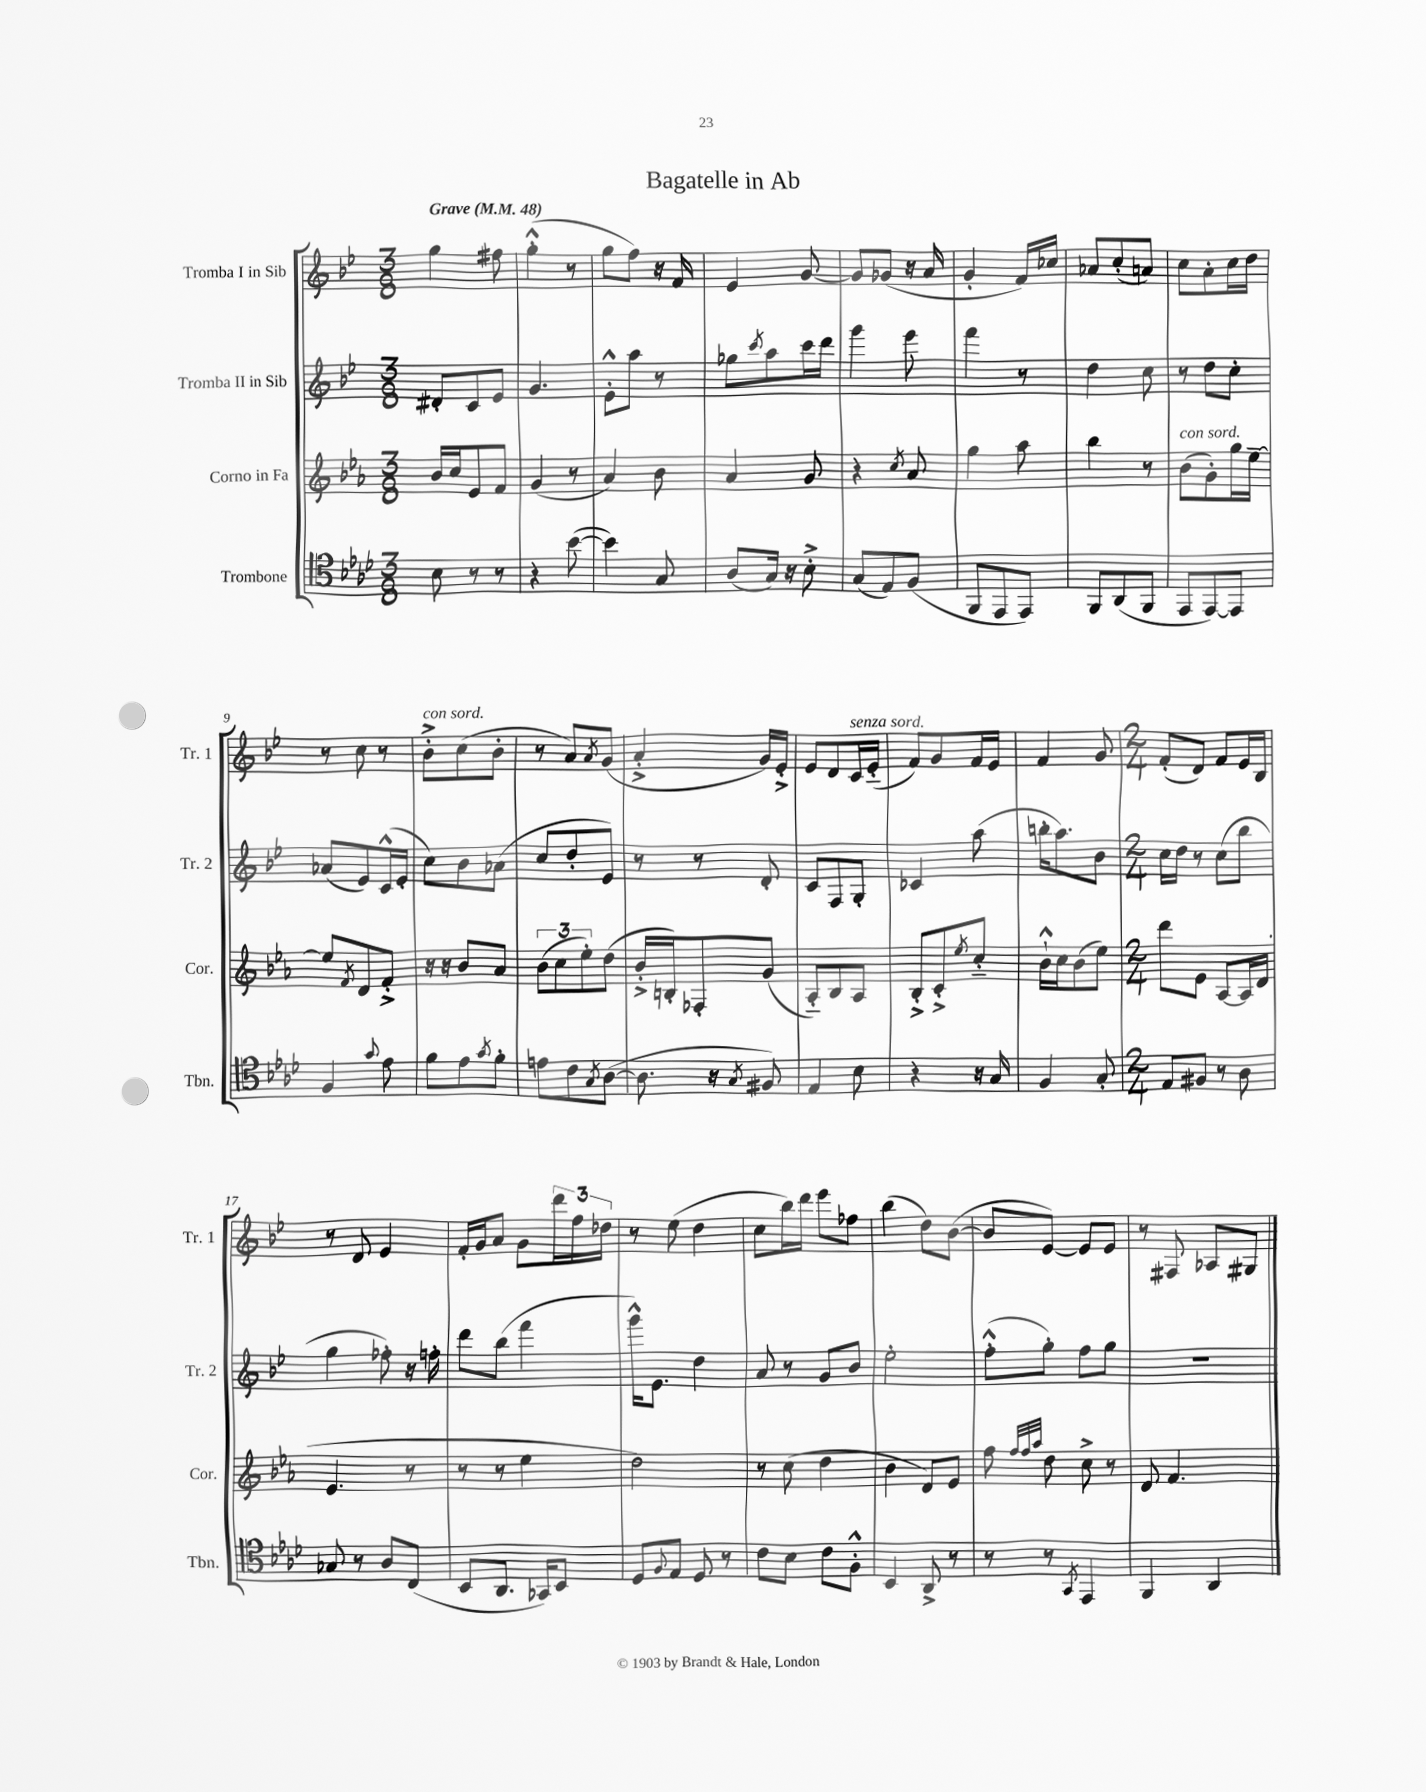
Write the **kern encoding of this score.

**kern	**kern	**kern	**kern
*part4	*part3	*part2	*part1
*staff4	*staff3	*staff2	*staff1
*I"Trombone	*I"Corno in Fa	*I"Tromba II in Sib	*I"Tromba I in Sib
*I'Tbn.	*I'Cor.	*I'Tr. 2	*I'Tr. 1
*clefC4	*clefG2	*clefG2	*clefG2
*k[b-e-a-d-]	*k[b-e-a-]	*k[b-e-]	*k[b-e-]
*M3/8	*M3/8	*M3/8	*M3/8
*MM48	*MM48	*MM48	*MM48
=1	=1	=1	=1
!	!	!	!LO:TX:a:B:t=Grave
8B-\	16b-/LL	8d#X'/L	4gg\
.	16cc/J	.	.
8r	8e-/	8c/	.
8r	8f/J	8e-/J	8ff#X\
=2	=2	=2	=2
4r	(4g/	4.g/	(4gg'^^\
([8b-\	8r	.	8r
=3	=3	=3	=3
4b-\])	4a-/)	8e-'^^\L	8gg\L
.	.	8aa\J	8ff\J)
8G/	8b-\	8r	16r
.	.	.	16f/
=4	=4	=4	=4
(8A-/L	4a-/	8gg-X\L	4e-/
.	.	8qccc/	.
16G/Jk)	.	8aa\	.
16r	.	.	.
8B-'^\	8g/	16ccc\L	[8g/
.	.	16ddd\JJ	.
=5	=5	=5	=5
(8G/L	4r	4ggg\	8g/L]
8E-/)	.	.	(8g-X/J
.	8qcc/	.	.
(8F/J	8a-/	8eee-\	16r
.	.	.	16a/
=6	=6	=6	=6
8FF/L	4gg\	4fff\	4g'/
8EE-/	.	.	.
8EE-/J)	8aa-\	8r	16f/LL)
.	.	.	16cc-X/JJ
=7	=7	=7	=7
8FF/L	4bb-\	4dd\	8a-X/L
(8AA-/	.	.	(8cc'/
8FF/J	8r	8cc\	8an/J)
=8	=8	=8	=8
!	!LO:TX:a:i:t=con sord.	!	!
8EE-/L	(8b-\L	8r	8cc\L
[8EE-/)	8g'\)	8dd\L	8a'\
8EE-/J]	16gg\L	8cc'\J	16cc\L
.	[16ee-~\JJ	.	16dd\JJ
!!LO:LB:g=z
=9	=9	=9	=9
4F/	8ee-/L]	(8a-X/L	8r
.	8qf/	.	.
.	8d/	8e-/)	8cc\
8qqg/	.	.	.
8e-\	8f'^/J	(16c^^/L	8r
.	.	16e-'/JJ	.
=10	=10	=10	=10
!	!	!	!LO:TX:a:i:t=con sord.
8f\L	16r	8cc\L)	8b-'^\L
.	16r	.	.
8e-\	8b-/L	8b-\	(8cc\
8qg/	.	.	.
8f'\J	8a-/J	(8a-X\J	8b-'\J
=11	=11	=11	=11
8en\L	(12b-\L	8cc/L	8r
.	12cc\	.	.
8c\	.	8dd'/	8a/L)
.	12ee-'\)	.	.
8qG/	.	.	8qa/
([8A-\J	(8dd\J	8e-/J)	(8g/J
=12	=12	=12	=12
8.A-\]	16b-'^/LL	8r	4a'^/
.	16Bn'/J)	.	.
.	8F-X'/	8r	.
16r	.	.	.
8qG/	.	.	.
8F#X/)	(8g/J	8d'/	16g/LL)
.	.	.	16e-'^/JJ
=13	=13	=13	=13
4E-/	8A-/L)	8c/L	8e-/L
.	8B-/	8F/	8d/
!	!	!	!LO:TX:a:i:t=senza sord.
8B-\	8A-/J	8G'/J	16c/L
.	.	.	(16e-/JJ
=14	=14	=14	=14
4r	8B-'^/L	4c-X/	8f/L)
.	8c'^/	.	8g/
.	8qee-/	.	.
16r	8cc/J	(8aa\	16f/L
16G/	.	.	16e-/JJ
=15	=15	=15	=15
4F/	16b-`^^\LL	16bbn'\KL	4f/
.	16cc\J	8.aa\)	.
.	(8b-\	.	.
8G'/	8ee-\J)	8b-\J	8g/
=16	=16	=16	=16
*M2/4	*M2/4	*M2/4	*M2/4
8E-/L	8ddd\L	16cc\LL	(8f'/L
.	.	16dd\JJ	.
8F#X/J	8e-\J	8r	8d/J)
8r	[8A-/L	(8cc\L	8f/L
8A-\	16A-/L]	8bb-\J	16e-/L
.	(16d/JJ	.	16B-/JJ
!!LO:LB:g=z
=17	=17	=17	=17
8G-X/	4.e-/	4gg\	8r
8r	.	.	8d/
8A-/L	.	8ff-X'\)	4e-/
(8C/J	8r	16r	.
.	.	16ffn'\	.
=18	=18	=18	=18
8BB-/L	8r	8ddd\L	16f'/LL
.	.	.	16g/J
8.AA-/J	8r	(8bb-\J	8a/J
.	4ee-\	4fff\	8g\L
16GG-X/KL)	.	.	.
8BB-/J	.	.	24ddd\L
.	.	.	24ff\
.	.	.	24dd-X\JJ
=19	=19	=19	=19
8D-/L	2dd\)	16ggg^^\KL)	8r
.	.	8.e-\J	.
8qqF/	.	.	.
8E-/J	.	.	(8ee-\
8D-/	.	4dd\	4dd\
8r	.	.	.
=20	=20	=20	=20
8c\L	8r	8a/	8cc\L
8B-\J	(8cc\	8r	16bb-\L)
.	.	.	16ddd\JJ
8c\L	4dd\	8g/L	8eee-\L
8F'^^\J	.	8b-/J	8ff-X\J
=21	=21	=21	=21
4BB-/	4b-\	2ee-'\	(4bb-\
8AA-^/	8d/L)	.	8dd\L)
8r	8e-/J	.	([8b-\J
=22	=22	=22	=22
8r	8ff\	(8ff'^^\L	8b-/L]
.	32qqff/LLL	.	.
.	32qqff/	.	.
.	32qqaa-/JJJ	.	.
8r	8dd\	8gg'\J)	[8e-/J)
8qGG/	.	.	.
4EE-/	8cc^\	8ff\L	8e-/L]
.	8r	8gg\J	8e-/J
=23	=23	=23	=23
4FF/	8d/	2r	8r
.	4.f/	.	8F#X/
4AA-/	.	.	8A-X/L
.	.	.	8G#X/J
==	==	==	==
*-	*-	*-	*-
